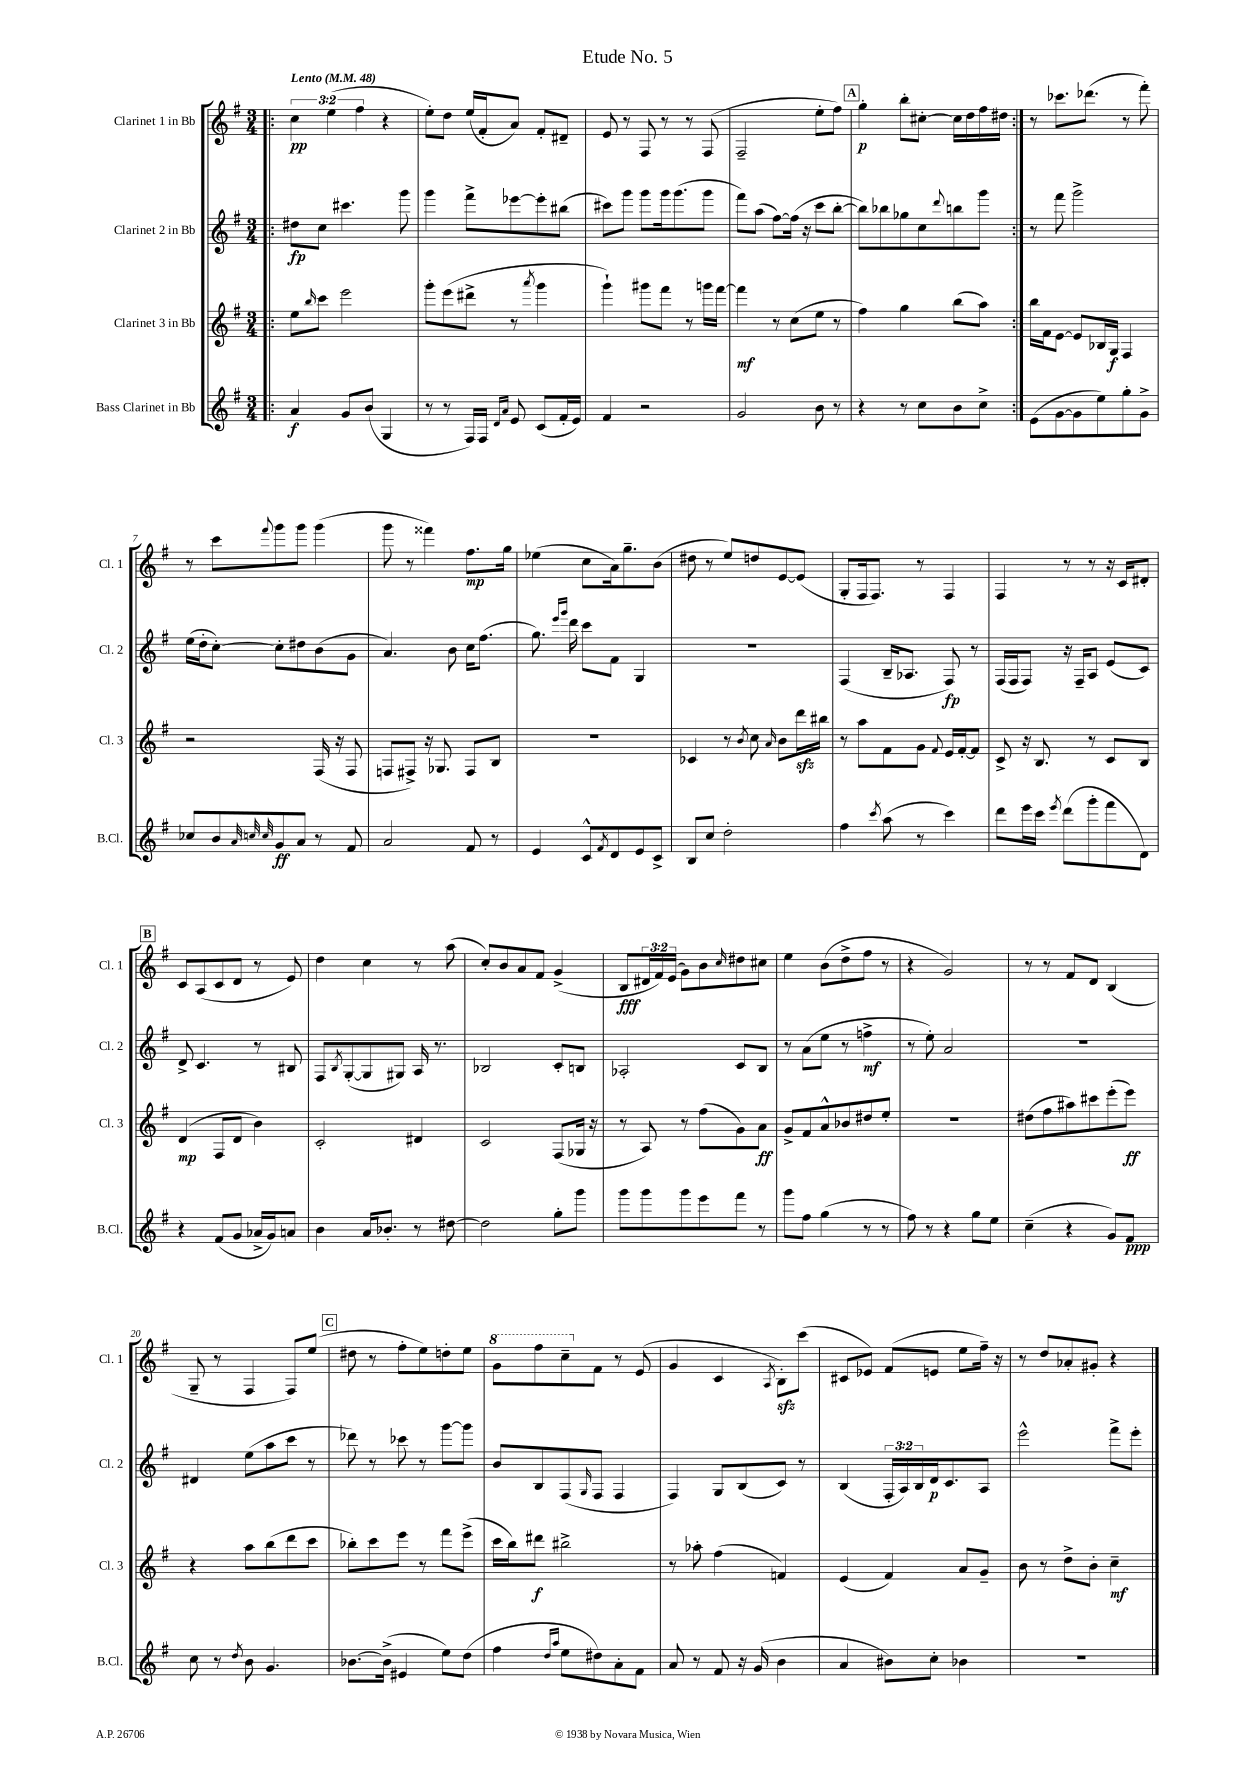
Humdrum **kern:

**kern	**kern	**kern	**kern
*staff4	*staff3	*staff2	*staff1
*clefG2	*clefG2	*clefG2	*clefG2
*k[f#]	*k[f#]	*k[f#]	*k[f#]
*M3/4	*M3/4	*M3/4	*M3/4
*MM48	*MM48	*MM48	*MM48
=!|:	=!|:	=!|:	=!|:
4a	8ee	8dd#	6cc
.	16qqbb	.	.
.	8ccc	8cc	.
.	.	.	(6ee
8g	2eee	4.ccc#	.
.	.	.	6ff#
(8b	.	.	.
4G	.	.	4r
.	.	8ggg	.
=	=	=	=
8r	8ggg'	4ggg	8ee')
8r	(8eee	.	8dd
16F#)	8ddd#^	8fff#^	(16ee
16F#	.	.	16f#'
16qqd	.	.	.
16qqa	.	.	.
8e	8r	[8eee-	8a)
.	8qaaa	.	.
(8c	4ggg	8eee-']	8f#'
16f#'	.	(8bb#	8d#~
16e)	.	.	.
=	=	=	=
4f#	4ggg`)	8ccc#)	8e
.	.	8ggg	8r
2r	8ggg#	8ggg	8F#
.	8fff#	16ggg	8r
.	.	(8.ggg	.
.	8r	.	8r
.	16ggg	8ggg	(8F#
.	[16fff#	.	.
=	=	=	=
2g	4fff#]	8fff#)	2F#~
.	.	(8aa	.
.	8r	[8ff#)	.
.	(8cc	(16ff#]	.
.	.	16r	.
8b	8ee	8ccc	8ee'
8r	8r	[8bb'	8ff#)
=	=	=	=
4r	4ff#)	8bb])	4gg'
.	.	8bb-	.
8r	4gg	8gg-	8bb'
8cc	.	8cc	[8cc#'
.	.	8qqddd	.
8b	(8bb	8bb	16cc#]
.	.	.	16dd
8cc^	8aa)	8ggg	16ff#
.	.	.	16dd#
=:|!	=:|!	=:|!	=:|!
(8e	16bb	8r	8r
.	16f#	.	.
[8g	[8e	8fff#	8.ccc-
8g]	8e]	2ggg^	.
.	.	.	(8.ddd-
8ee)	16B-	.	.
.	16G	.	.
8gg'	4F#	.	8r
8g^	.	.	8fff#')
=	=	=	=
8cc-	2r	(16ee	8r
.	.	16dd'	.
8b	.	[8cc')	8ccc
32qqa	.	.	.
32qqcc	.	.	.
32qqcc	.	.	8qqfff#
8g	.	8cc']	8ggg
8a	.	8dd#	8ggg
8r	(16F#	(8b	(4ggg
.	16r	.	.
8f#	8F#	8g	.
=	=	=	=
2a	8F	4.a)	8ggg
.	8F#^)	.	8r
.	16r	.	4fff##)
.	8.G-	.	.
.	.	8b	.
8f#	8F#	16cc	8.ff#
.	.	(8.ff#	.
8r	8B	.	.
.	.	.	16gg
=	=	=	=
4e	2.r	8.gg)	(4ee-
.	.	16qqeee	.
.	.	16qqggg	.
.	.	16ddd	.
8c^^	.	8ccc	8cc
8qf#	.	.	.
8d	.	8f#	16a)
.	.	.	8.gg~
8e	.	4G	.
8c^	.	.	(8b
=	=	=	=
8B	4c-	2.r	8dd#
8cc	.	.	8r
2dd'	8r	.	8ee)
.	8qb	.	.
.	8cc	.	8dd
.	16qqa	.	.
.	8b	.	[8e
.	16ddd	.	(8e]
.	16bb#	.	.
=	=	=	=
4ff#	8r	(4F#	8G'
.	8aa	.	16F#
.	.	.	8.F#)
8qccc	.	.	.
(8aa	8f#	16B~	.
.	.	8.A-	.
8r	8g	.	8r
.	8qqf#	.	.
4ccc)	16e	8F#)	4F#
.	[16f#'	.	.
.	8f#]	8r	.
=	=	=	=
8ddd	8c^	(16F#	4F#
.	.	16F#	.
16eee	16r	8F#)	.
16ccc	8.B	.	.
8qeee	.	.	.
(8ddd	.	16r	8r
.	.	16F#~	.
8ggg'	8r	8A	8r
8fff#	8c	(8e	16r
.	.	.	16c
8d)	8B	8c)	8d#'
=	=	=	=
4r	(4d	8d^	8c
.	.	4.c	(8A
(8f#	8F#	.	8c
8g	8d	.	8d
16a-^	4b)	8r	8r
16g)	.	.	.
8a	.	8B#	8e)
=	=	=	=
4b	2c'	8F#	4dd
.	.	8qB	.
.	.	([8G'	.
16a	.	8G]	4cc
8.b-'	.	.	.
.	.	8G#)	.
8r	4d#	16A	8r
.	.	8.r	.
[8dd#	.	.	(8aa
=	=	=	=
2dd#]	2c	2B-	8cc')
.	.	.	8b
.	.	.	8a
.	.	.	8f#
8gg'	(8F#	8c'	(4g^
8ggg	16G-	8B	.
.	16r	.	.
=	=	=	=
8ggg	8r	2A-'	8B
8ggg	8A)	.	24d#
.	.	.	24f#)
.	.	.	(24e
8ggg	8r	.	8g)
8eee	(8ff#	.	8b
.	.	.	16qqcc
8fff#	8g)	8c	8dd#
8r	8a	8B	8cc#
=	=	=	=
8ggg	8g^	8r	4ee
8ff#	8f#	(8a	.
(4gg	8a^^	8ee	(8b
.	8b-	8r	8dd^
8r	8dd#	4ff^	8ff#
8r	8ee'	.	8r
=	=	=	=
8ff#)	2.r	8r	4r
8r	.	8ee')	.
4r	.	2a	2g)
8gg	.	.	.
8ee	.	.	.
=	=	=	=
(4cc~	(8dd#	2.r	8r
.	8ff#	.	8r
4r	8aa#)	.	8f#
.	8ccc#	.	8d
8g)	(8eee'	.	(4B
8f#	8eee)	.	.
=	=	=	=
8cc	4r	4d#	8G~
8r	.	.	8r
8qdd	.	.	.
8b	8aa	(8ee	4F#
4.g	(8bb	8aa	.
.	8ddd	8ccc	8F#)
.	8ccc	8r	(8ee
=	=	=	=
[8.b-	8bb-')	8ddd-)	8dd#
.	8ccc	8r	8r
(16b-^]	.	.	.
4e#	8eee	8ccc-	8ff#'
.	8r	8r	8ee)
8ee)	8fff#	[8ggg	8dd'
(8dd	(8eee^	8ggg]	8ee
=	=	=	=
4ff#	16ccc	8b	8gg
.	16bb)	.	.
.	8ddd#	8B	8fff#
16qqdd	.	.	.
16qqaa	.	.	.
8ee	2bb#^	(8F#	8ccc~
.	.	16qqG	.
8dd#)	.	8F#	8f#
8a'	.	4F#	8r
8f#	.	.	(8e
=	=	=	=
8a	8r	4F#)	4g
8r	8aa-'	.	.
8f#	(4ff#	8G	4c
16r	.	(8B	.
(16g	.	.	.
.	.	.	8qA
4b	4f)	8c)	8B')
.	.	8r	(8ccc
=	=	=	=
4a	(4e	(4B	8c#
.	.	.	8e-)
8b#)	4f#)	24F#'	(8f#
.	.	24A)	.
.	.	24B	.
8cc'	.	16d	8e
.	.	8.c	.
4b-	8a	.	8ee
.	8g~	8A	16ff#~)
.	.	.	16r
=	=	=	=
2.r	8b	2eee^^	8r
.	8r	.	8dd
.	8dd^	.	8a-'
.	8b'	.	8g#'
.	4cc~	8fff#^	4r
.	.	8eee'	.
==	==	==	==
*-	*-	*-	*-
